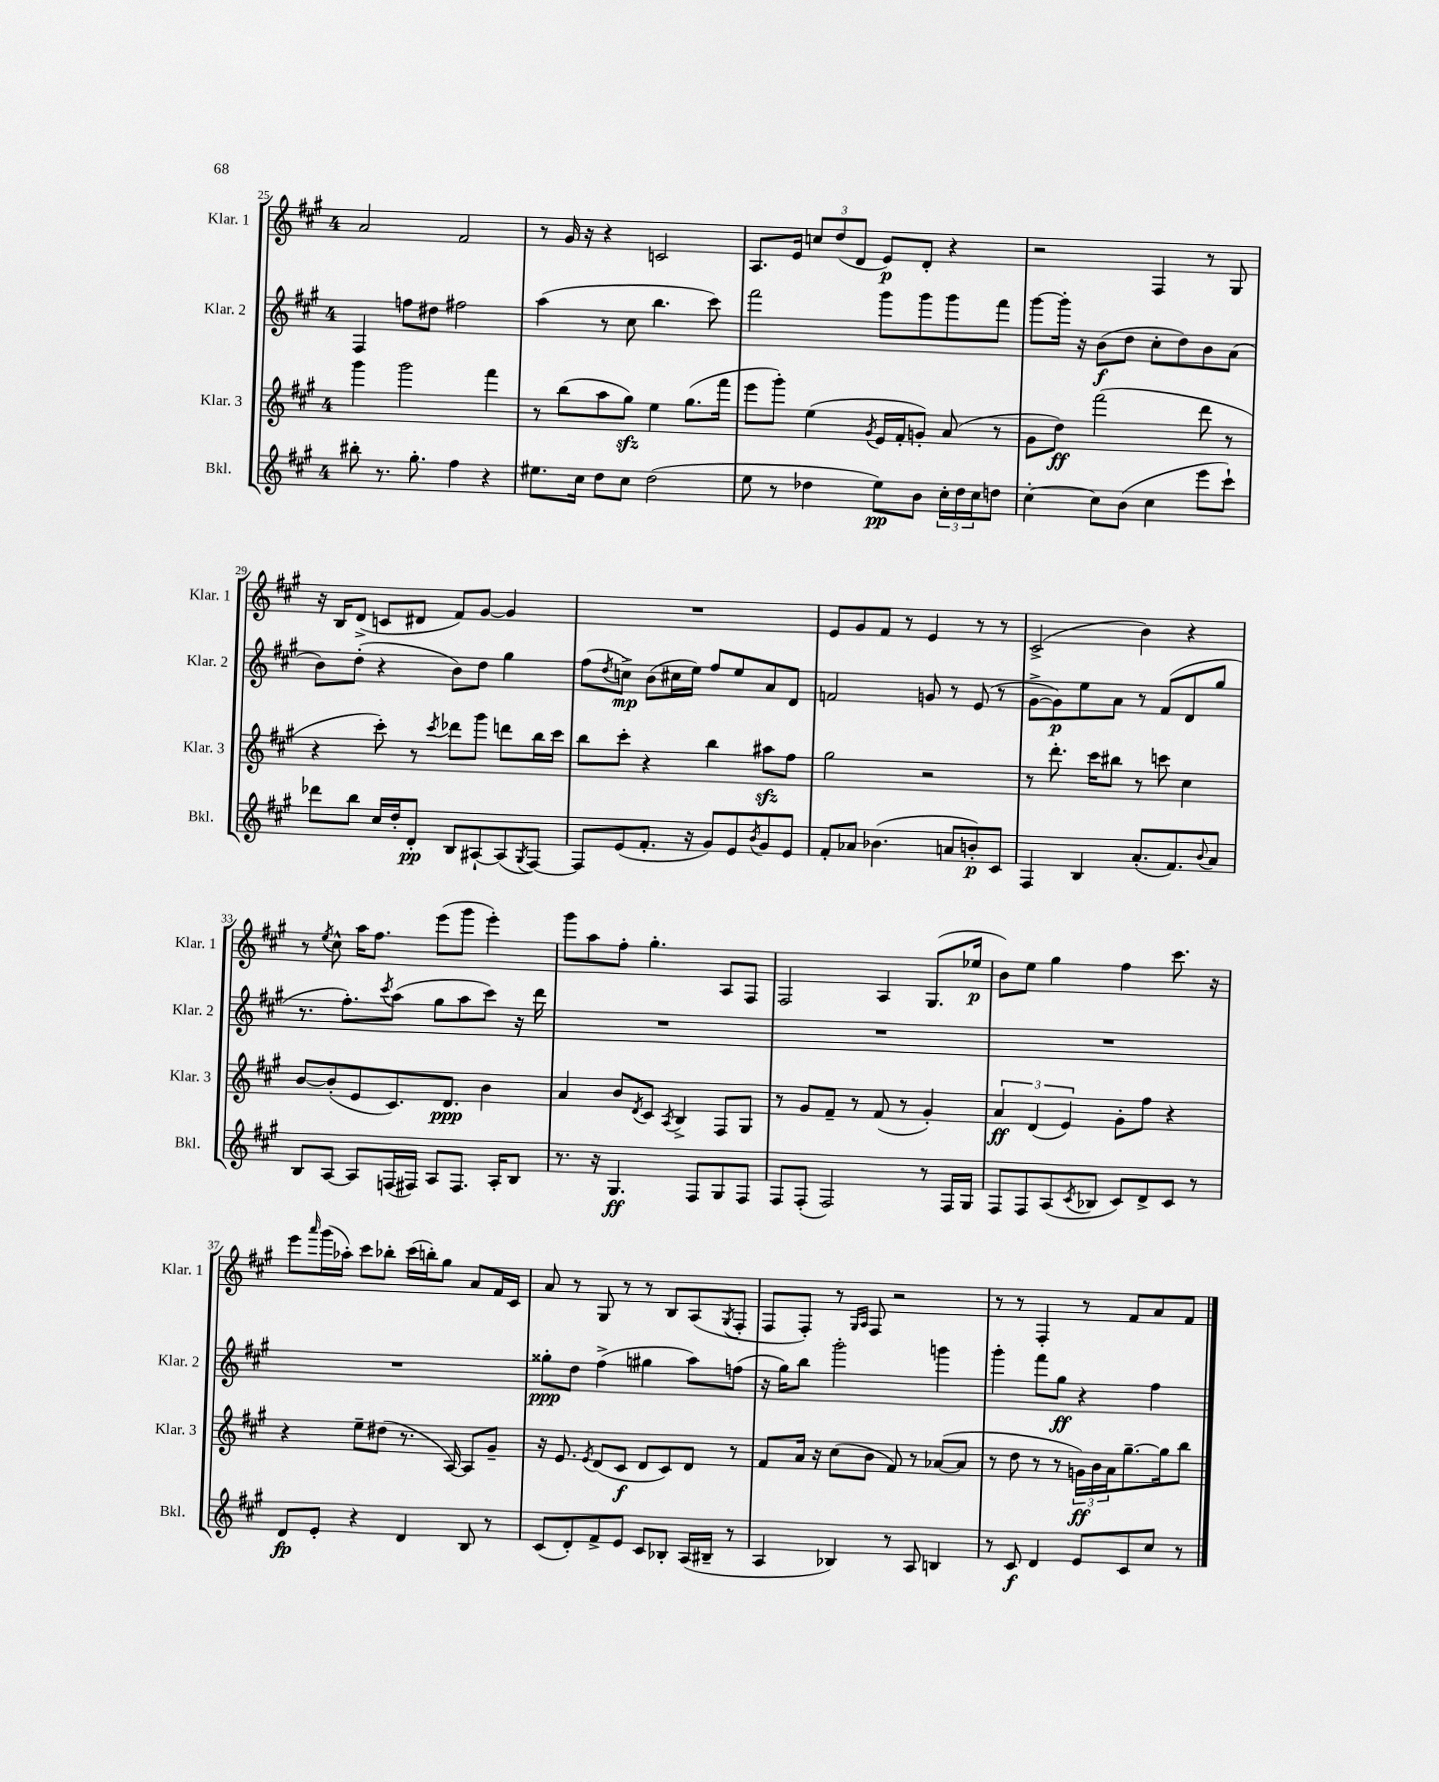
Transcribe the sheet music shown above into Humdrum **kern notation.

**kern	**kern	**kern	**kern
*staff4	*staff3	*staff2	*staff1
*clefG2	*clefG2	*clefG2	*clefG2
*k[f#c#g#]	*k[f#c#g#]	*k[f#c#g#]	*k[f#c#g#]
*M4/4	*M4/4	*M4/4	*M4/4
8bb#'\	4ggg#\	4F#/	2a/
8.r	.	.	.
.	2ggg#\	8ff\L	.
8.gg#'\	.	.	.
.	.	8dd#\J	.
4ff#\	.	2ff#\	2f#/
4r	4fff#\	.	.
=	=	=	=
8.ee#\L	8r	(4aa\	8r
.	(8bb\L	.	16g#/
16cc#\Jk	.	.	16r
8dd\L	8aa\	8r	4r
8cc#\J	8gg#\J)	8cc#\	.
(2dd\	4ee\	4.bb\	2c/
.	(8.gg#\L	.	.
.	.	8ccc#\)	.
.	16fff#\Jk	.	.
=	=	=	=
8ee\	8eee\L	2fff#\	8.A/L
8r	8ggg#'\J)	.	.
.	.	.	16e/Jk
4dd-\	(4ee\	.	12cc/L
.	.	.	(12dd/
.	.	.	12d/J
.	8qg#/	.	.
8ee\L)	16e/LL	8ggg#\L	8e/L)
.	16f#'/J	.	.
8b\J	8g'/J)	8ggg#\	8d'/J
24cc#'\LL	(8a/	8ggg#\	4r
24dd-\	.	.	.
24cc#\J	.	.	.
8dd\J	8r	8fff#\J	.
=	=	=	=
[4cc#'\	8g#\L	[8ggg#\L	2r
.	8dd\J)	16ggg#'\]Jk	.
.	.	16r	.
8cc#\]L	(2fff#\	(8b\L	.
(8b\J	.	8dd\J	.
4cc#\	.	8cc#'\L	4F#/
.	.	8dd\)	.
8eee\L	8ddd\	8b\	8r
8ccc#`\J)	8r	(8a\J	8G#/
=	=	=	=
8ddd-\L	4r	8b\L)	16r
.	.	.	16B/LK
8bb\J	.	(8dd'\J	(8d^/J
16cc#/LL	8ccc#'\)	4r	8c/L
16dd'/J	.	.	.
8d'/J	8r	.	8d#/J
.	8qccc#/	.	.
8B/L	8ddd-\L	8b\L)	8f#/L)
[8A#`/	8ggg#\J	8dd\J	[8g#/J
(8A#/]	8ddd\L	4gg#\	4g#/]
8qG#/	.	.	.
[8F#/J)	16bb\L	.	.
.	16ccc#\JJ	.	.
=	=	=	=
8F#/]L	8bb\L	(8ff#\L	1r
.	.	8qdd/	.
(8e/	8ccc#'\J	8cc^\J)	.
8.f#'/J	4r	(8b\L	.
.	.	16cc#\L	.
16r	.	16ee\JJ)	.
8g#/L)	4bb\	8ff#/L	.
8e/	.	8ee/	.
8qb/	.	.	.
8g#/	8aa#\L	8a/	.
8e/J	8ff#\J	8d/J	.
=	=	=	=
8f#'/L	2gg#\	2f/	8e/L
8a-/J	.	.	8g#/
(4.b-\	.	.	8f#/J
.	.	.	8r
.	2r	8g/	4e/
8a/L	.	8r	.
8b'/)	.	(8e/	8r
8c#/J	.	8r	8r
=	=	=	=
4F#/	8r	[8g#^\L	(2c#^/
.	8.ddd'\	8g#\])	.
4B/	.	8ee\	.
.	16ccc#\LK	.	.
.	8bb#\J	8a\J	.
(8.a'/L	8r	8r	4b\)
.	8ccc\	(8f#/L	.
8.f#/)	.	.	.
.	4cc#\	8d/	4r
8qqb/	.	.	.
8a/J	.	8gg#/J	.
=	=	=	=
8B/L	[8b/L	8.r	8r
.	.	.	8qee/
[8A/J	(8b'/]	.	8cc#^^\
.	.	8.ff#'\L)	.
8A/]L	8e/	.	16aa\LK
.	.	.	8.ff#\J
.	.	8qccc#/	.
(16F/L	8.c#/)	(8aa\J	.
16F#/JJ)	.	.	.
8A/L	.	8gg#\L	(8eee\L
.	8.d/J	.	.
8.F#/J	.	8aa\	8ggg#\J
.	4b\	8ccc#\J)	4eee'\)
16A'/LK	.	.	.
8B/J	.	16r	.
.	.	16ddd\	.
=	=	=	=
8.r	4a/	1r	8ggg#\L
.	.	.	8aa\
16r	.	.	.
4.G#/	8b/L	.	8ff#'\J
.	8qd/	.	.
.	8c#/J	.	4.gg#'\
.	8qA/	.	.
.	4B^/	.	.
8F#/L	.	.	.
8G#/	8F#/L	.	8A/L
8F#/J	8G#/J	.	8F#/J
=	=	=	=
8F#/L	8r	1r	2F#/
(8F#'/J	8g#/L	.	.
2F#/)	8f#~/J	.	.
.	8r	.	.
.	(8f#/	.	4A/
.	8r	.	.
8r	4g#'/)	.	(8.G#/L
16F#/LL	.	.	.
16G#/JJ	.	.	16ee-/Jk
=	=	=	=
8F#/L	6a/	1r	8b\L)
8F#/	.	.	8ee\J
.	(6d/	.	.
(8A/	.	.	4gg#\
.	6e/)	.	.
8qc#/	.	.	.
8B-/J	.	.	.
8c#/L)	8g#'\L	.	4ff#\
8d^/	8ff#\J	.	.
8c#/J	4r	.	8.ccc#\
8r	.	.	.
.	.	.	16r
=	=	=	=
8d/L	4r	1r	8eee\L
.	.	.	16qqaaa/
8e'/J	.	.	(16ggg#\L
.	.	.	16aa-'\JJ)
4r	8ee~\L	.	8ccc#\L
.	(8dd#\J	.	8bb-'\J
4d/	8.r	.	(16ccc#\LL
.	.	.	16bb'\J)
.	.	.	8gg#\J
.	[16A/)	.	.
8B/	8A/]L	.	8a/L
8r	8g#~/J	.	16f#/L
.	.	.	16c#/JJ
=	=	=	=
(8c#/L	16r	8gg##'\L	8a/
.	8.e/	.	.
8d'/)	.	8dd\J	8r
.	8qe/	.	.
8f#^/	(8d/L	(4ff#^\	8G#/
8e/J	8c#/J	.	8r
8c#/L	8d/L	4gg#\	8r
8B-'/J	8c#/)	.	8B/L
(16A/LL	8d/J	8aa\L)	(8A/
16B#~/JJ	.	.	.
.	.	.	8qG#/
8r	8r	(8ff\J	8F#'/J
=	=	=	=
4A/	8f#/L	16r	8F#/L
.	.	16gg#\LK)	.
.	16a/Jk	8bb\J	8F#'/J)
.	16r	.	.
4B-/)	(8cc#\L	2ggg#'\	8r
.	.	.	16qqG#/LL
.	.	.	16qqA/JJ
.	8b\J	.	8F#/
8r	8f#/)	.	2r
8A/	8r	.	.
4B/	([8a-/L	4ggg\	.
.	8a-/]J	.	.
=	=	=	=
8r	8r	4ggg#'\	8r
8c#/	8dd\	.	8r
4d/	8r	8fff#\L	4F#'/
.	8r	8gg#\J	.
8e/L	24g\LL)	4r	8r
.	24b\	.	.
.	24a\J	.	.
8c#/	[8.gg#~\	.	8f#/L
8cc#/J	.	4ff#\	8a/
.	16gg#\]k	.	.
8r	8bb\J	.	8f#/J
==	==	==	==
*-	*-	*-	*-
